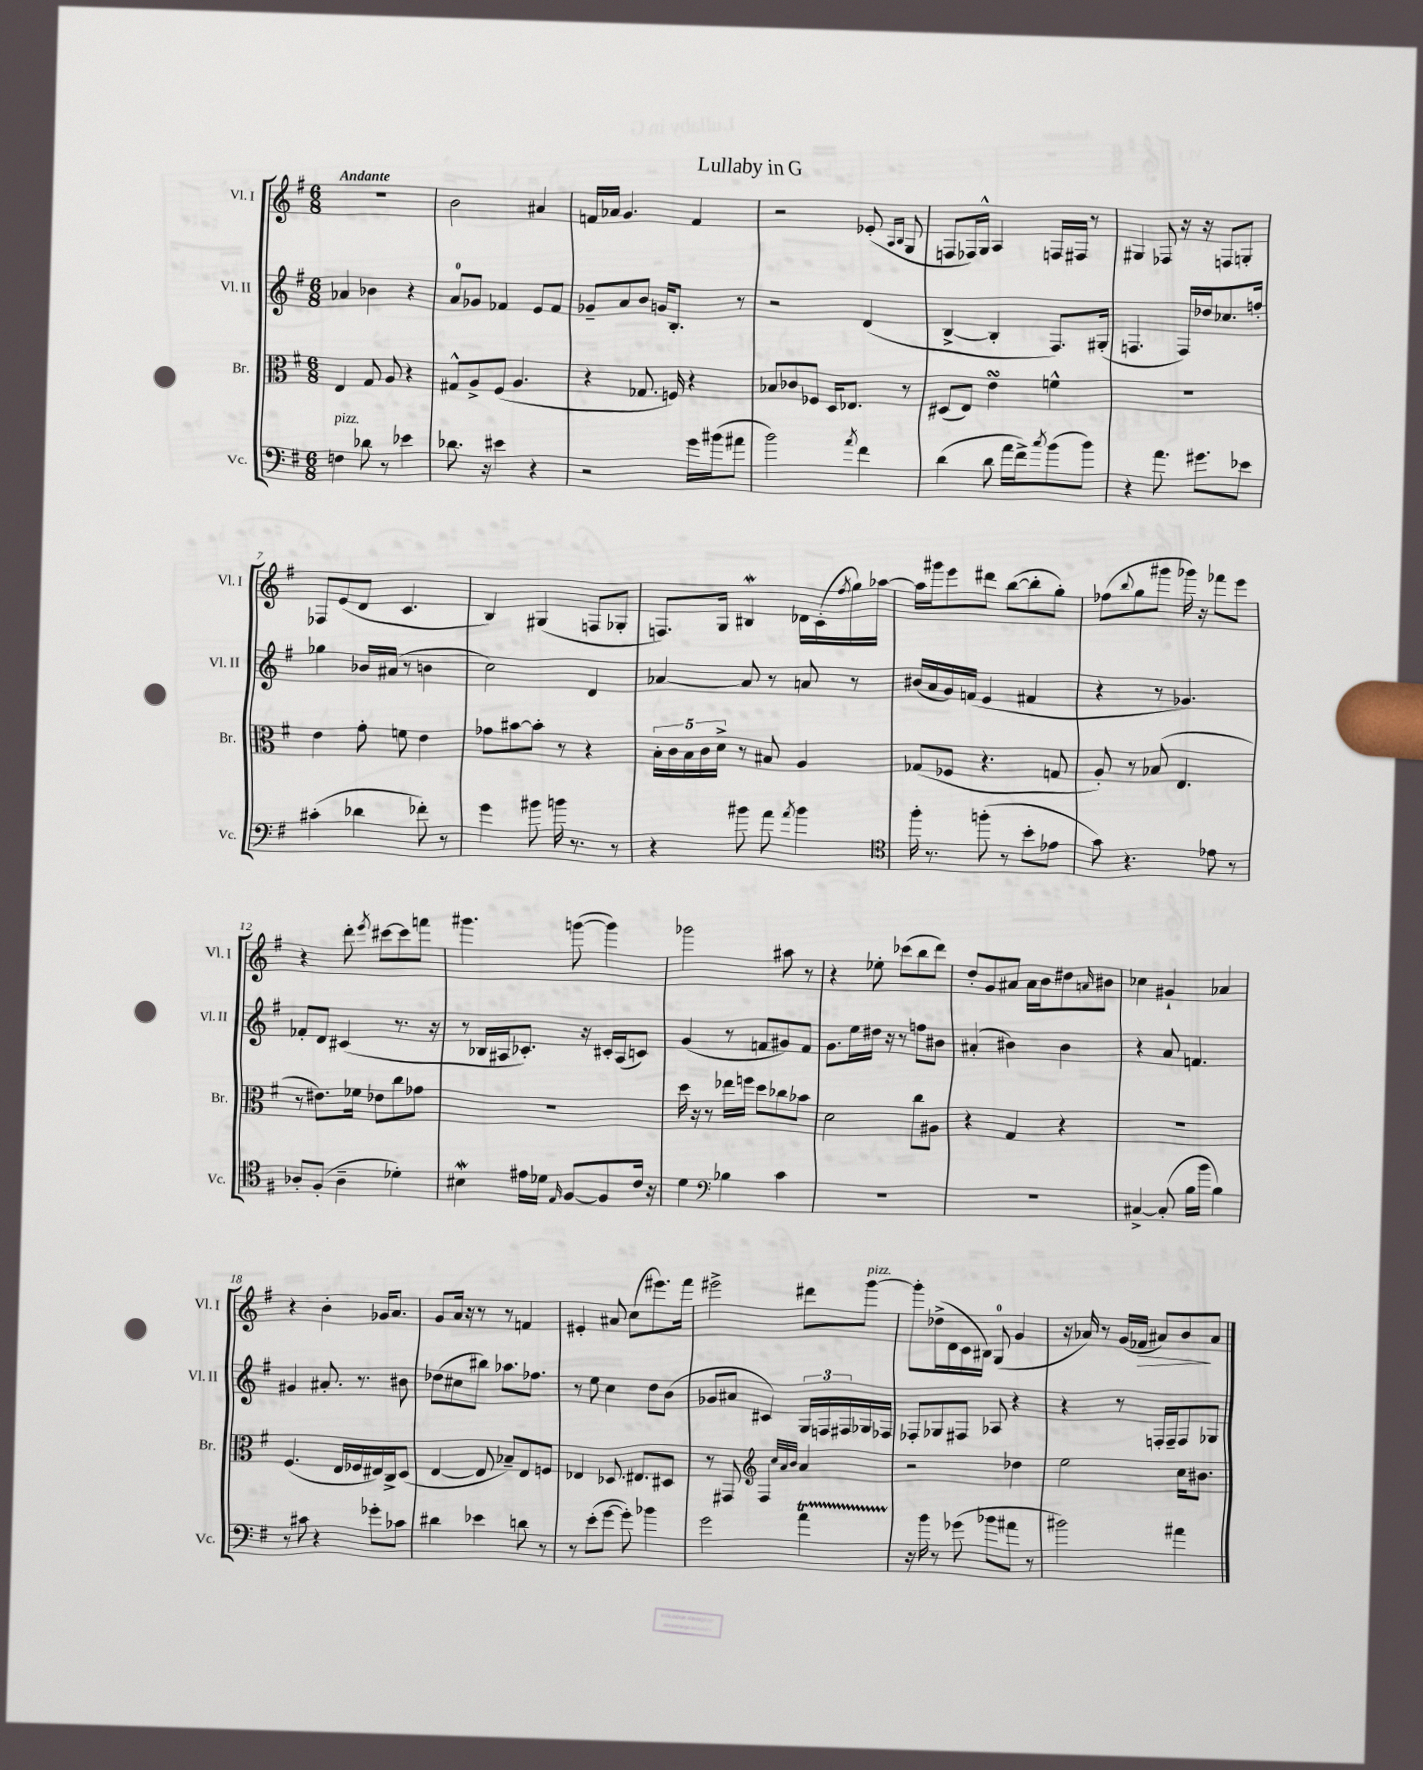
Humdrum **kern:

**kern	**kern	**kern	**kern
*staff4	*staff3	*staff2	*staff1
*clefF4	*clefC3	*clefG2	*clefG2
*k[f#]	*k[f#]	*k[f#]	*k[f#]
*M6/8	*M6/8	*M6/8	*M6/8
4F	4E	4a-	2.r
8d-	8G	4b-	.
8r	8A	.	.
4e-	4r	4r	.
=	=	=	=
8.d-	8G#^^	8a	2b
.	8A^	8g-	.
16r	.	.	.
4e#	(8F#	4f-	.
.	4.A	.	.
4r	.	8e	4a#
.	.	8f-	.
=	=	=	=
2r	4r	8g-~	16f
.	.	.	16a-
.	.	8a	4.g
.	8.G-	8b	.
.	.	16g	.
.	16F)	8.B'	.
16g	4r	.	4f
(16b#	.	.	.
8a#	.	8r	.
=	=	=	=
2b)	8B-	2r	2r
.	8c-	.	.
.	8F-	.	.
.	16D	.	.
.	8.E-	.	.
8qa	.	.	.
4f#	.	(4d	(8e-'
.	.	.	16qqA
.	.	.	16qqB
.	8r	.	8G
=	=	=	=
(4d	(8D#	[4B^	8F
.	8E)	.	16F-)
.	.	.	16G^^
8d	4e	4B']	4A
16a	.	.	.
16f#^)	.	.	.
8qcc	.	.	.
(8b	4f^^	8.F#)	16F
.	.	.	16F#
8b)	.	.	8r
.	.	(16G#'	.
=	=	=	=
4r	2.r	4.F	4G#
8.a	.	.	8F-
.	.	16F)	16r
8.g#	.	16dd-	16r
.	.	8.cc-	8F
8e-	.	.	8G'
.	.	16ff'	.
=	=	=	=
(4c#'	4e	4gg-	8F-
.	.	.	(8e
4d-	8g'	16b-	8d
.	.	(16a#	.
.	8f	8r	4.c
8f-')	4e	4b	.
8r	.	.	.
=	=	=	=
4g	8g-	2cc)	4B)
.	[8b#	.	.
8b#	8b#']	.	(4G#
16b	8r	.	.
8.r	.	.	.
.	4r	4d	8F
8r	.	.	8G-'
=	=	=	=
4r	20B'	[4a-	8.F)
.	20c	.	.
.	20B	.	.
.	20c	.	.
.	.	.	16G
.	20d^	.	.
8b#	8r	8a-]	4B#
8a	8B#	8r	.
8qa	.	.	.
4b#	4A	8a	16d-
.	.	.	(16c'
.	.	.	8qff#
.	.	8r	16gg)
.	.	.	[16aa-
=	=	=	=
*clefC4	*	*	*
16ff#'	(8G-	(16b#	16aa-]
8.r	.	16a	16ggg#
.	8F-	16g)	8eee
.	.	(16f	.
(8ff'	4.r	4e	8ddd#
8r	.	.	([8bb
8b'	.	4f#	8bb']
8e-	8G	.	8gg')
=	=	=	=
8g)	8A')	4r	(8ff-
.	.	.	8qqbb
4.r	8r	.	8gg
.	(8B-	8r	8ggg#
.	4.E	4.g-)	16ggg-)
.	.	.	16r
8e-	.	.	8fff-
8r	.	.	8eee
=	=	=	=
8A-'	8r	8f-'	4r
(8F#'	8.e#)	8d	.
4A-~	.	(4c#	8ddd'
.	16f-	.	.
.	.	.	8qeee
.	8e-	.	[8ccc#
4d-')	8cc	8.r	8ccc#]
.	8g-	.	8fff
.	.	16r	.
=	=	=	=
4B#	2.r	8r	4.ggg#
.	.	16B-	.
.	.	16A#	.
16e#	.	8.c-')	.
16d-	.	.	.
16qqE	.	.	.
[8F#	.	.	([8ggg
.	.	16r	.
8F#]	.	16c#'	4ggg])
.	.	(16A#	.
16c	.	8c)	.
16r	.	.	.
=	=	=	=
4d	16dd	(4g	2ggg-
.	16r	.	.
.	8r	.	.
*clefF4	*	*	*
4B-	16ee-	8r	.
.	16ff	.	.
.	8dd	8f	.
4c	8cc-	8g#)	8aa#
.	8b-	8f	8r
=	=	=	=
2.r	2d	8.g	4r
.	.	16ee	.
.	.	16dd#	8ee-'
.	.	16r	.
.	.	8r	(8ccc-
.	8cc	8ff	8bb
.	8A#	8b#	8ddd)
=	=	=	=
2.r	4r	(4a#'	8dd'
.	.	.	8g
.	4G	4b#)	8a#
.	.	.	16a#
.	.	.	16b
.	4r	4b#	8dd#
.	.	.	16qqa
.	.	.	8b#
=	=	=	=
[4C#^	2.r	4r	4cc-
(8C#']	.	8a	4g#`
16B	.	4.f	.
16b	.	.	.
4B)	.	.	4a-
=	=	=	=
8r	(4.F#	4g#	4r
8c#	.	.	.
4r	.	8.a#'	4b'
.	16E	.	.
.	16F-	8.r	.
8g-'	16E#)	.	16g-
.	16C^	.	8.a
8c-	(8D	8b#	.
=	=	=	=
4d#	[4E	(8dd-	8g
.	.	8cc#	16a
.	.	.	16r
4e-	8E]	8bb#)	8r
.	8B-~)	8.aa-	8r
8d	8E	.	4f
.	.	8.ff-	.
8r	8F	.	.
=	=	=	=
8r	4E-	8r	4e#'
(8e'	.	8ee	.
[8g	8.D-	4cc	8a#
8g'])	.	.	(8cc
.	8.E#	.	.
4b-	.	8dd	8.eee#)
.	8D#	(8b	.
.	.	.	16fff#
=	=	=	=
2g	8r	8g-	2eee#^
.	8GG#	8a#	.
*	*clefG2	*	*
.	4F#	4c#)	.
.	32qqcc	.	.
.	32qqa	.	.
.	32qqb	.	.
4a	4a	24G	8ddd#
.	.	24F	.
.	.	24F#	.
.	.	16G-	[8ggg
.	.	16F-	.
=	=	=	=
16r	2r	8F-'	8ggg']
16b	.	.	.
8r	.	8G-	(16dd-^
.	.	.	16d
(8g-	.	8F#	16c
.	.	.	16B#)
8b-	.	8A-	(8G
8a#	4dd-	4r	4g
8r	.	.	.
=	=	=	=
2b#)	2ee	4r	16r
.	.	.	16a-)
.	.	.	8r
.	.	8r	(16g
.	.	.	16f-
.	.	16F'	8a#)
.	.	16F~	.
4a#	16cc	8F	8b
.	8.b#	.	.
.	.	8G-	8a#
==	==	==	==
*-	*-	*-	*-
